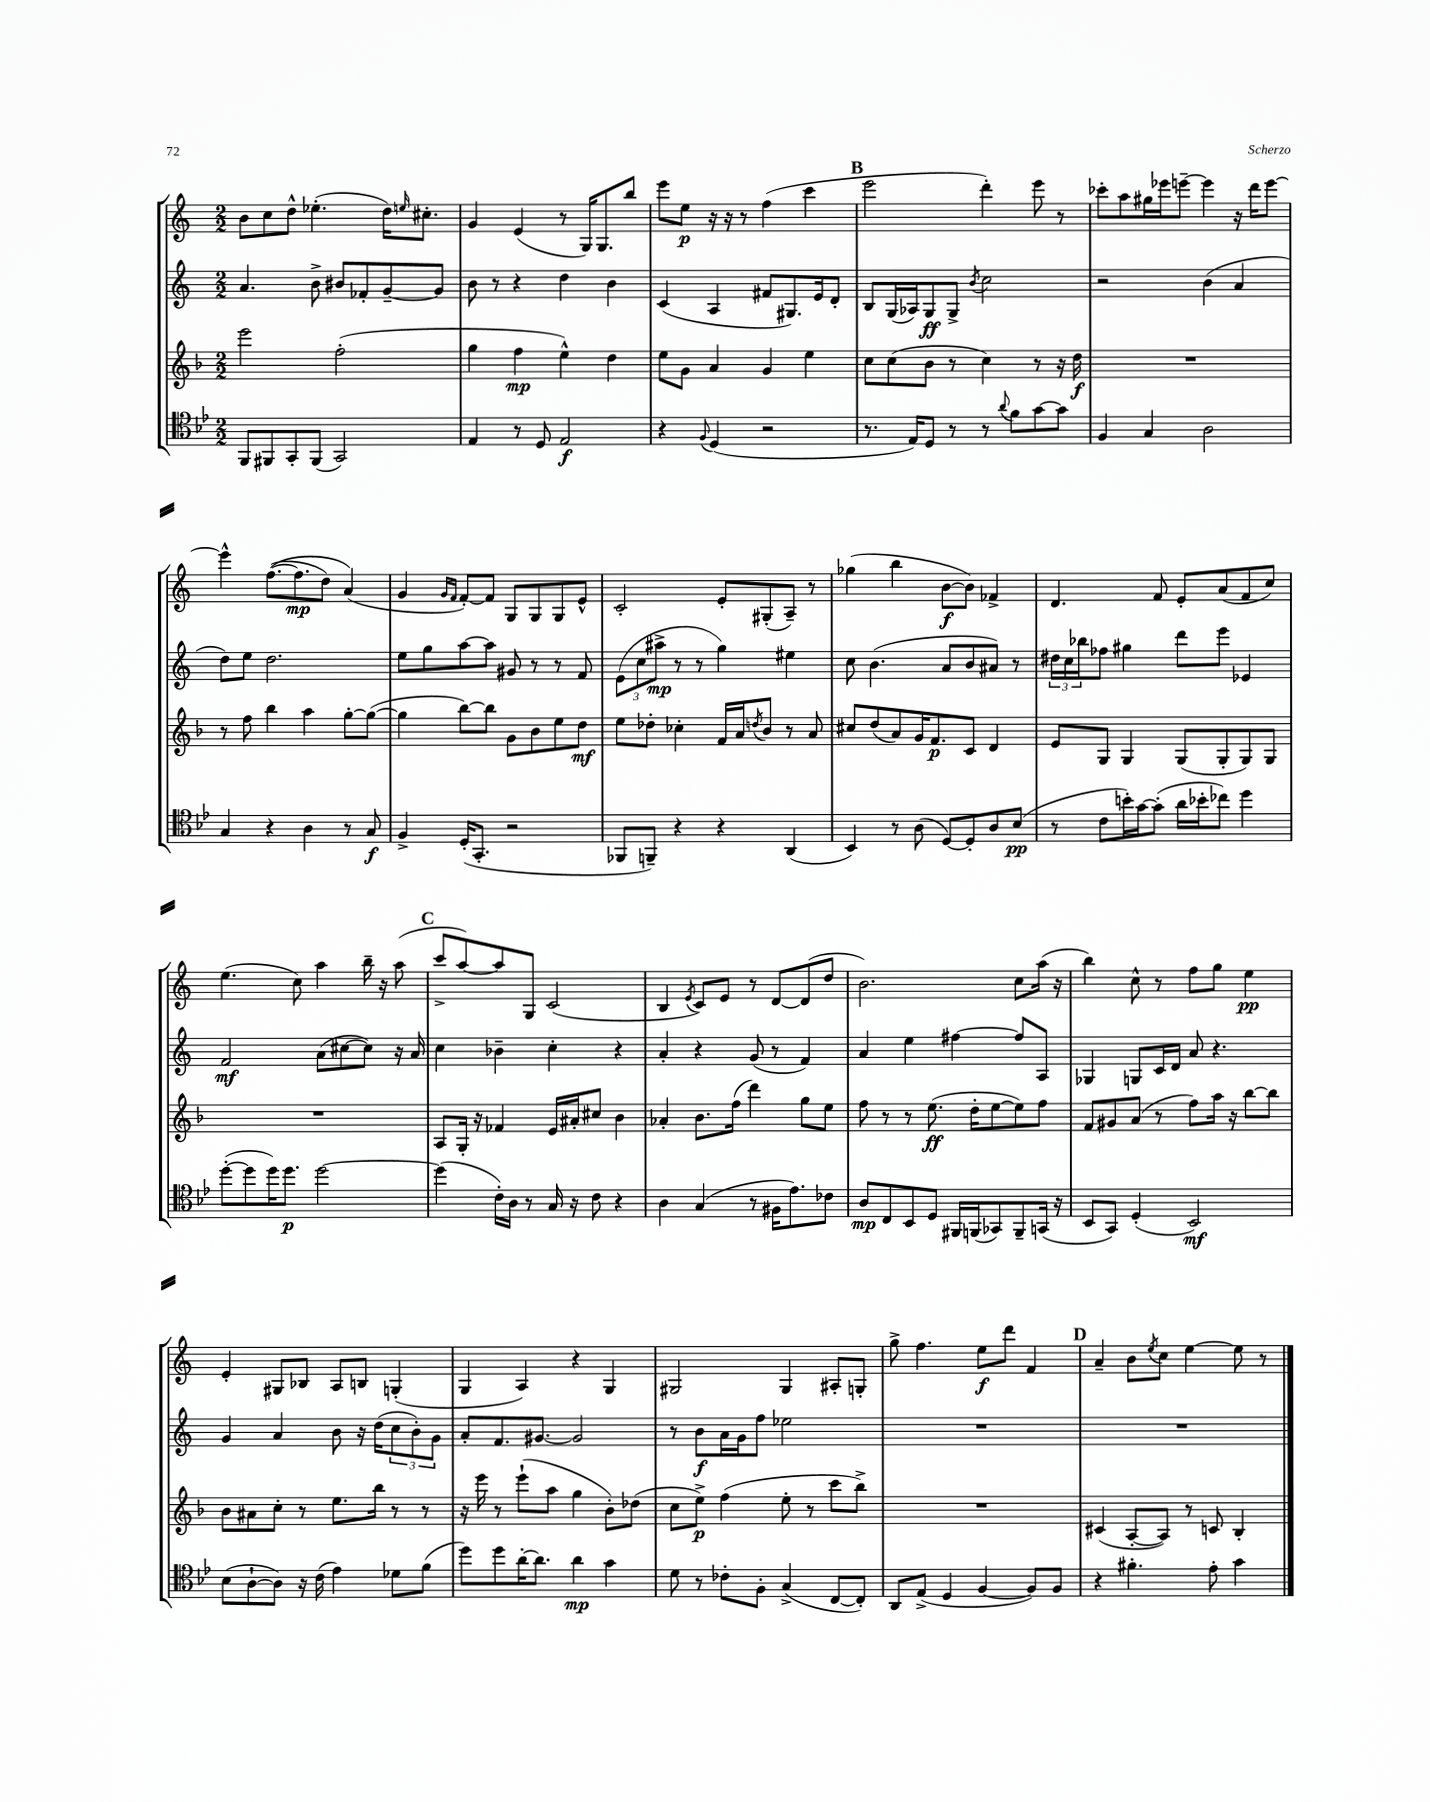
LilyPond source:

<<
\new StaffGroup <<
\new Staff = "s0" {
    \clef treble \key c \major \numericTimeSignature \time 2/2
    b'8 c''8 d''8-^ ees''4.-.( d''16) \grace { e''16 } cis''8.-. |
    g'4 e'4( r8 g16) g8. b''8 |
    e'''8 e''8\p r16 r16 r8 f''4( c'''4 |
    \mark \markup { \bold "B" } e'''2 d'''4-.) e'''8 r8 |
    ces'''8-. a''8 gis''16 ees'''16 e'''8~-- e'''4 r16 d'''16 e'''8~ |
    e'''4-^ f''8.~(\( f''8.\mp d''8) a'4(\) |
    g'4 \grace { g'16 f'16 } f'8~-.) f'8 g8 g8 g8 e'8-^ |
    c'2-. e'8-. gis8-.( a8--) r8 |
    ges''4( b''4 b'8~\f b'8) fes'4-> |
    d'4. f'8 e'8-. a'8( f'8 c''8) |
    e''4.( c''8) a''4 b''16-- r16 a''8( |
    \mark \markup { \bold "C" } c'''8-> a''8~) a''8 g8 c'2( |
    b4 \acciaccatura { e'8 } c'8) e'8 r8 d'8~ d'8( d''8 |
    b'2.) c''8 a''16( r16 |
    b''4) c''8-^ r8 f''8 g''8 e''4\pp |
    e'4-. gis8 bes8 a8 b8 g4-.( |
    g4 a4) r4 g4 |
    gis2 gis4 ais8-. g8-. |
    g''8-> f''4. e''8\f d'''8 f'4 |
    \mark \markup { \bold "D" } a'4-- b'8 \acciaccatura { e''8 } c''8 e''4~ e''8 r8 \bar "|." |
}
\new Staff = "s1" {
    \clef treble \key c \major \numericTimeSignature \time 2/2
    a'4. b'8-> bis'8 fes'8-. g'8~-- g'8 |
    b'8 r8 r4 d''4 b'4 |
    c'4( a4 fis'8 gis8.) e'16 d'8-. |
    \mark \markup { \bold "B" } b8 g16( aes16) g8\ff g8-> \acciaccatura { b'8 } c''2 |
    r2 b'4( a'4 |
    d''8) e''8 d''2. |
    e''8 g''8 a''8~ a''8 gis'8 r8 r8 f'8 |
    \tuplet 3/2 { e'8( c''8 ais''8->\mp } r8 r8 g''4) eis''4 |
    c''8 b'4.( a'8 b'8 ais'8) r8 |
    \tuplet 3/2 { dis''16 c''16 bes''16 } fes''8 gis''4 d'''8 e'''8 ees'4 |
    f'2\mf a'8( cis''8~ cis''8) r16 a'16 |
    \mark \markup { \bold "C" } c''4 bes'4-- c''4-. r4 |
    a'4-. r4 g'8( r8 f'4) |
    a'4 e''4 fis''4~ fis''8 a8 |
    ges4 g8 c'16 d'16 a'8 r4. |
    g'4 a'4 b'8 r16 d''16( \tuplet 3/2 { c''8 b'8-.) g'8 } |
    a'8-. f'8. gis'8.~ gis'2 |
    r8 b'8\f a'16 g'16 f''8 ees''2 |
    R1 |
    \mark \markup { \bold "D" } R1 \bar "|." |
}
\new Staff = "s2" {
    \clef treble \key f \major \numericTimeSignature \time 2/2
    e'''2 f''2-.( |
    g''4 f''4\mp e''4-^) d''4 |
    e''8 g'8 a'4 g'4 e''4 |
    \mark \markup { \bold "B" } c''8 c''8( bes'8 r8 c''4) r8 r16 d''16\f |
    R1 |
    r8 f''8 bes''4 a''4 g''8~-. g''8~( |
    g''4 bes''8~) bes''8 g'8 bes'8 e''8 d''8\mf |
    e''8 des''8-. ces''4-. f'16 a'16 \acciaccatura { d''8 } bes'8 r8 a'8 |
    cis''8 d''8( a'8) g'16 f'8.\p c'8 d'4 |
    e'8 g8 g4 g8( g8-. g8) g8 |
    R1 |
    \mark \markup { \bold "C" } a8 g16-. r16 fes'4 e'16 ais'16-. cis''8 bes'4 |
    aes'4-. bes'8. f''16( d'''4) g''8 e''8 |
    f''8 r8 r8 e''8.\ff( d''16-. e''8~ e''8) f''8 |
    f'8 gis'8 a'8( r8 f''8) a''16 r16 bes''8~ bes''8 |
    bes'8 ais'8 c''8-. r8 e''8. bes''16 r8 r8 |
    r16 e'''16 r8 e'''8-!( a''8 g''4 bes'8-.) des''8( |
    c''8 e''8->\p) f''4( e''8-. r8 c'''8 bes''8->) |
    R1 |
    \mark \markup { \bold "D" } cis'4( a8~-. a8) r8 c'8 bes4-. \bar "|." |
}
\new Staff = "s3" {
    \clef tenor \key bes \major \numericTimeSignature \time 2/2
    f,8 fis,8 g,8-. fis,8( g,2) |
    ees4 r8 d8 ees2\f |
    r4 \appoggiatura { f8 } d4( r2 |
    \mark \markup { \bold "B" } r8. ees16) d8 r8 r8 \appoggiatura { a'8 } f'8 g'8~ g'8 |
    f4 g4 a2 |
    g4 r4 a4 r8 g8\f |
    f4-> d16-.( g,8.-. r2 |
    fes,8 f,8--) r4 r4 a,4( |
    bes,4) r8 a8( d8~) d8-. a8 bes8\pp( |
    r8 c'8 b'16-.) g'16~ g'8-.( a'16 bes'16-. ces''8) d''4 |
    d''8~-.( d''8 d''16) d''8.\p d''2~ |
    \mark \markup { \bold "C" } d''4( c'16-.) a16 r8 g16 r16 c'8 r4 |
    a4 g4( r8 fis16 ees'8.) ces'8 |
    a8\mp c8 bes,8 d8 fis,16 f,16( ges,8) f,8-- g,16( r16 |
    bes,8 g,8) d4-.( bes,2\mf) |
    bes8( a8~-! a8) r16 c'16( ees'4) des'8 f'8( |
    d''8) d''8 a'16~-. a'8. a'4\mp g'4 |
    d'8 r8 ces'8-. f8-. g4->( c8~ c8-.) |
    a,8 ees8->( d4 f4~ f8) f8 |
    \mark \markup { \bold "D" } r4 fis'4.-. ees'8-. g'4 \bar "|." |
}
>>
>>
\layout { \context { \Score \remove "Bar_number_engraver" } }
